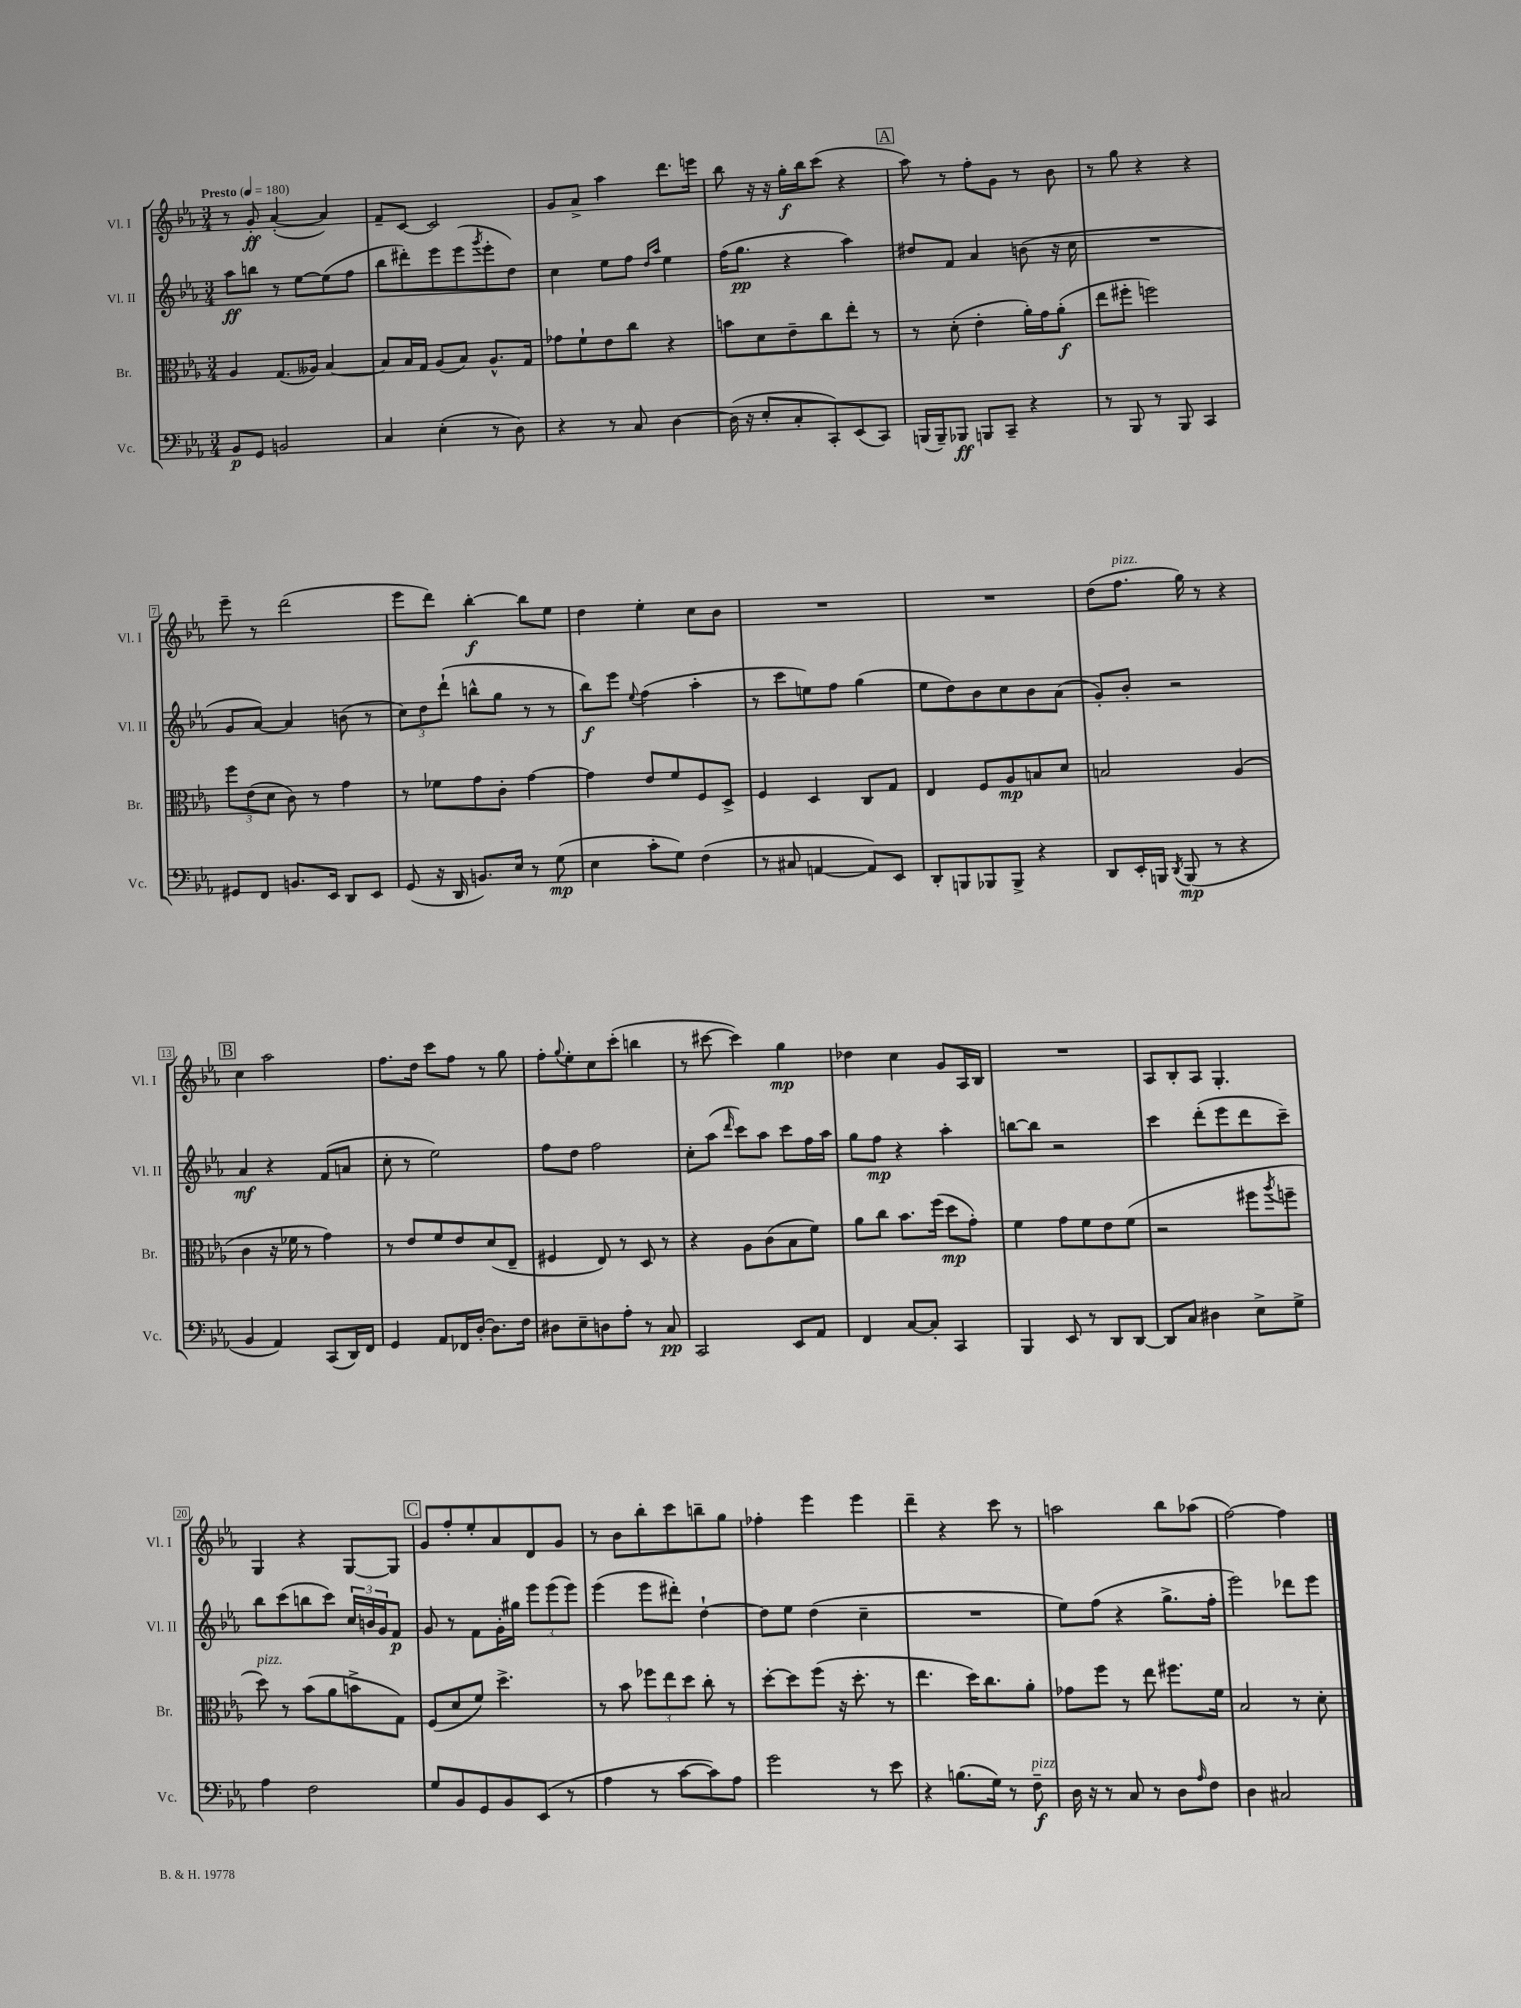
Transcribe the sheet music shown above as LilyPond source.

<<
\new StaffGroup <<
\new Staff = "s0" \with { instrumentName = "Vl. I" shortInstrumentName = "Vl. I" } {
    \clef treble \key ees \major \numericTimeSignature \time 3/4 \tempo "Presto" 4 = 180
    r8 g'8-.\ff aes'4~-.( aes'4) |
    f'8-- c'8~ c'2 |
    g'8 aes'8-> aes''4 d'''8. e'''16 |
    bes''8 r16 r16 g''16-.\f bes''16 c'''8( r4 |
    \mark \markup { \box "A" } aes''8) r8 f''8-. g'8 r8 bes'8 |
    r8 g''8 r4 r4 |
    ees'''8-- r8 d'''2( |
    ees'''8 d'''8) bes''4~-.\f bes''8 ees''8 |
    d''4 ees''4-. c''8 bes'8 |
    R2. |
    R2. |
    d''8( f''8.^\markup { \italic "pizz." } g''16) r8 r4 |
    \mark \markup { \box "B" } c''4 aes''2 |
    f''8. d''16 c'''8 f''8 r8 g''8 |
    f''8-. \appoggiatura { g''8 } ees''8-. c''8 c'''8-.( b''4 |
    r8 cis'''8~ cis'''4) g''4\mp |
    des''4 c''4 g'8 aes16 bes16 |
    R2. |
    aes8 bes8-. aes8 g4.-. |
    g4 r4 g8~ g8 |
    \mark \markup { \box "C" } g'8 f''8-. ees''8-. aes'8 d'8 g'8 |
    r8 bes'8 bes''8-. c'''8 b''8-- g''8 |
    fes''4-. ees'''4 ees'''4 |
    d'''4-- r4 c'''8 r8 |
    a''2 bes''8 aes''8( |
    f''2~) f''4 \bar "|." |
}
\new Staff = "s1" \with { instrumentName = "Vl. II" shortInstrumentName = "Vl. II" } {
    \clef treble \key ees \major \numericTimeSignature \time 3/4
    aes''8\ff b''8 r8 ees''8~ ees''8( f''8 |
    bes''8 dis'''8-.) ees'''8 ees'''8( \acciaccatura { g'''8 } ees'''8-. d''8) |
    c''4 ees''8 f''8 \grace { d''16 aes''16 } ees''4 |
    f''16( g''8.\pp r4 aes''4) |
    \mark \markup { \box "A" } dis''8 f'8 aes'4 b'8( r16 c''16 |
    R2. |
    g'8 aes'8~) aes'4 b'8( r8 |
    \tuplet 3/2 { c''8) d''8 d'''8-!( } b''8-^ g''8 r8 r8 |
    bes''8\f) ees'''8 \appoggiatura { ees''8 } f''4( aes''4-. |
    r8 c'''8 e''8) f''8 g''4( |
    ees''8 d''8) bes'8 c''8 bes'8 aes'8( |
    g'8-.) bes'8-. r2 |
    \mark \markup { \box "B" } aes'4\mf r4 f'8( a'8 |
    c''8-. r8 ees''2) |
    f''8 d''8 f''2 |
    c''8-. aes''8( \grace { d'''16 } c'''8) aes''8 c'''8 f''16 aes''16 |
    g''8 f''8\mp r4 aes''4-. |
    b''8~ b''8 r2 |
    c'''4 d'''8-.( ees'''8 d'''8 c'''8--) |
    bes''8 c'''8( b''8 c'''8) \tuplet 3/2 { c''16 b'16 g'16 } f'8\p |
    \mark \markup { \box "C" } g'8 r8 f'8 g'16-. gis''16 \tuplet 3/2 { ees'''8 ees'''8( ees'''8) } |
    ees'''4( ees'''8 dis'''8-.) d''4~-! |
    d''8 ees''8 d''4( c''4-- |
    R2. |
    ees''8) f''8( r4 g''8.-> f''16-. |
    ees'''2) des'''8 ees'''8 \bar "|." |
}
\new Staff = "s2" \with { instrumentName = "Br." shortInstrumentName = "Br." } {
    \clef alto \key ees \major \numericTimeSignature \time 3/4
    aes4 g8.( aeses16) bes4~ |
    bes8 bes16 g16 aes8( bes8) aes8.-^ g16 |
    ges'8 f'8-! ees'8 c''8 r4 |
    b'8 d'8 ees'8-- c''8 ees''8-. r8 |
    \mark \markup { \box "A" } r8 d'8-.( ees'4-. aes'16-.) g'16 aes'8-.\f( |
    ees''8 fis''8-. f''2) |
    \tuplet 3/2 { f''8 ees'8( d'8 } c'8) r8 g'4 |
    r8 fes'8 g'8 c'8-. g'4~ |
    g'4 ees'8 f'8 f8 d8-> |
    f4 d4 c8 g8 |
    ees4 f8 aes8\mp b8 d'8 |
    b2 aes4( |
    \mark \markup { \box "B" } c'4 r16 fes'16 r8 g'4) |
    r8 ees'8 f'8 ees'8 d'8( ees8-- |
    fis4 ees8) r8 d8 r8 |
    r4 aes8 c'8( bes8 f'8) |
    aes'8 c''8 bes'8. f''16( d''8\mp g'8-.) |
    f'4 g'8 f'8 ees'8 f'8( |
    r2 fis''8 \acciaccatura { aes''8 } f''8-- |
    d''8^\markup { \italic "pizz." }) r8 bes'8( aes'8 b'8-> g8) |
    \mark \markup { \box "C" } f8( d'8 f'8) d''4.-> |
    r8 bes'8 \tuplet 3/2 { fes''8 ees''8 d''8 } c''8-. r8 |
    d''8~-. d''8 f''8( r16 d''8.-. r8 |
    ees''4. d''16) c''8. aes'8-. |
    ges'8 f''8 r8 ees''8 fis''8. f'16 |
    bes2 r8 d'8-. \bar "|." |
}
\new Staff = "s3" \with { instrumentName = "Vc." shortInstrumentName = "Vc." } {
    \clef bass \key ees \major \numericTimeSignature \time 3/4
    bes,8\p g,8 b,2 |
    c4 ees4-.( r8 d8) |
    r4 r8 c8 d4~ |
    d16( r16 ees8-. c8-. c,8-.) ees,8( c,8) |
    \mark \markup { \box "A" } b,,16( b,,16--) bes,,8\ff b,,8 c,8-- r4 |
    r8 bes,,8 r8 bes,,8 c,4 |
    gis,8 f,8 b,8. ees,16 d,8 ees,8 |
    g,8( r16 d,16 b,8.) ees16 r8 g8\mp( |
    ees4 c'8-. g8) f4( |
    r8 cis8 a,4~ a,8) ees,8 |
    d,8-. b,,8 bes,,8 bes,,8-> r4 |
    d,8 ees,16-. b,,16 \acciaccatura { d,8 } b,,8\mp( r8 r4 |
    \mark \markup { \box "B" } bes,4 aes,4) c,8( d,16) f,16 |
    g,4 aes,8 fes,16 d16~-. d8. f16 |
    dis8 ees8-- d8 aes8-. r8 c8\pp |
    c,2 ees,8 aes,8 |
    f,4 c8~ c8-. c,4 |
    bes,,4 ees,8 r8 d,8 d,8~ |
    d,8 c8 dis4 ees8-> g8-> |
    aes4 f2 |
    \mark \markup { \box "C" } g8 bes,8 g,8 bes,8 ees,8( r8 |
    aes4 r8 c'8~ c'8) aes8 |
    g'2 r8 ees'8 |
    r4 b8.( g16) r8 f8--\f^\markup { \italic "pizz." } |
    d16 r16 r8 c8 r8 d8 \grace { aes16 } f8 |
    d4 cis2 \bar "|." |
}
>>
>>
\layout { \context { \Score \override BarNumber.stencil = #(make-stencil-boxer 0.1 0.3 ly:text-interface::print) } }
